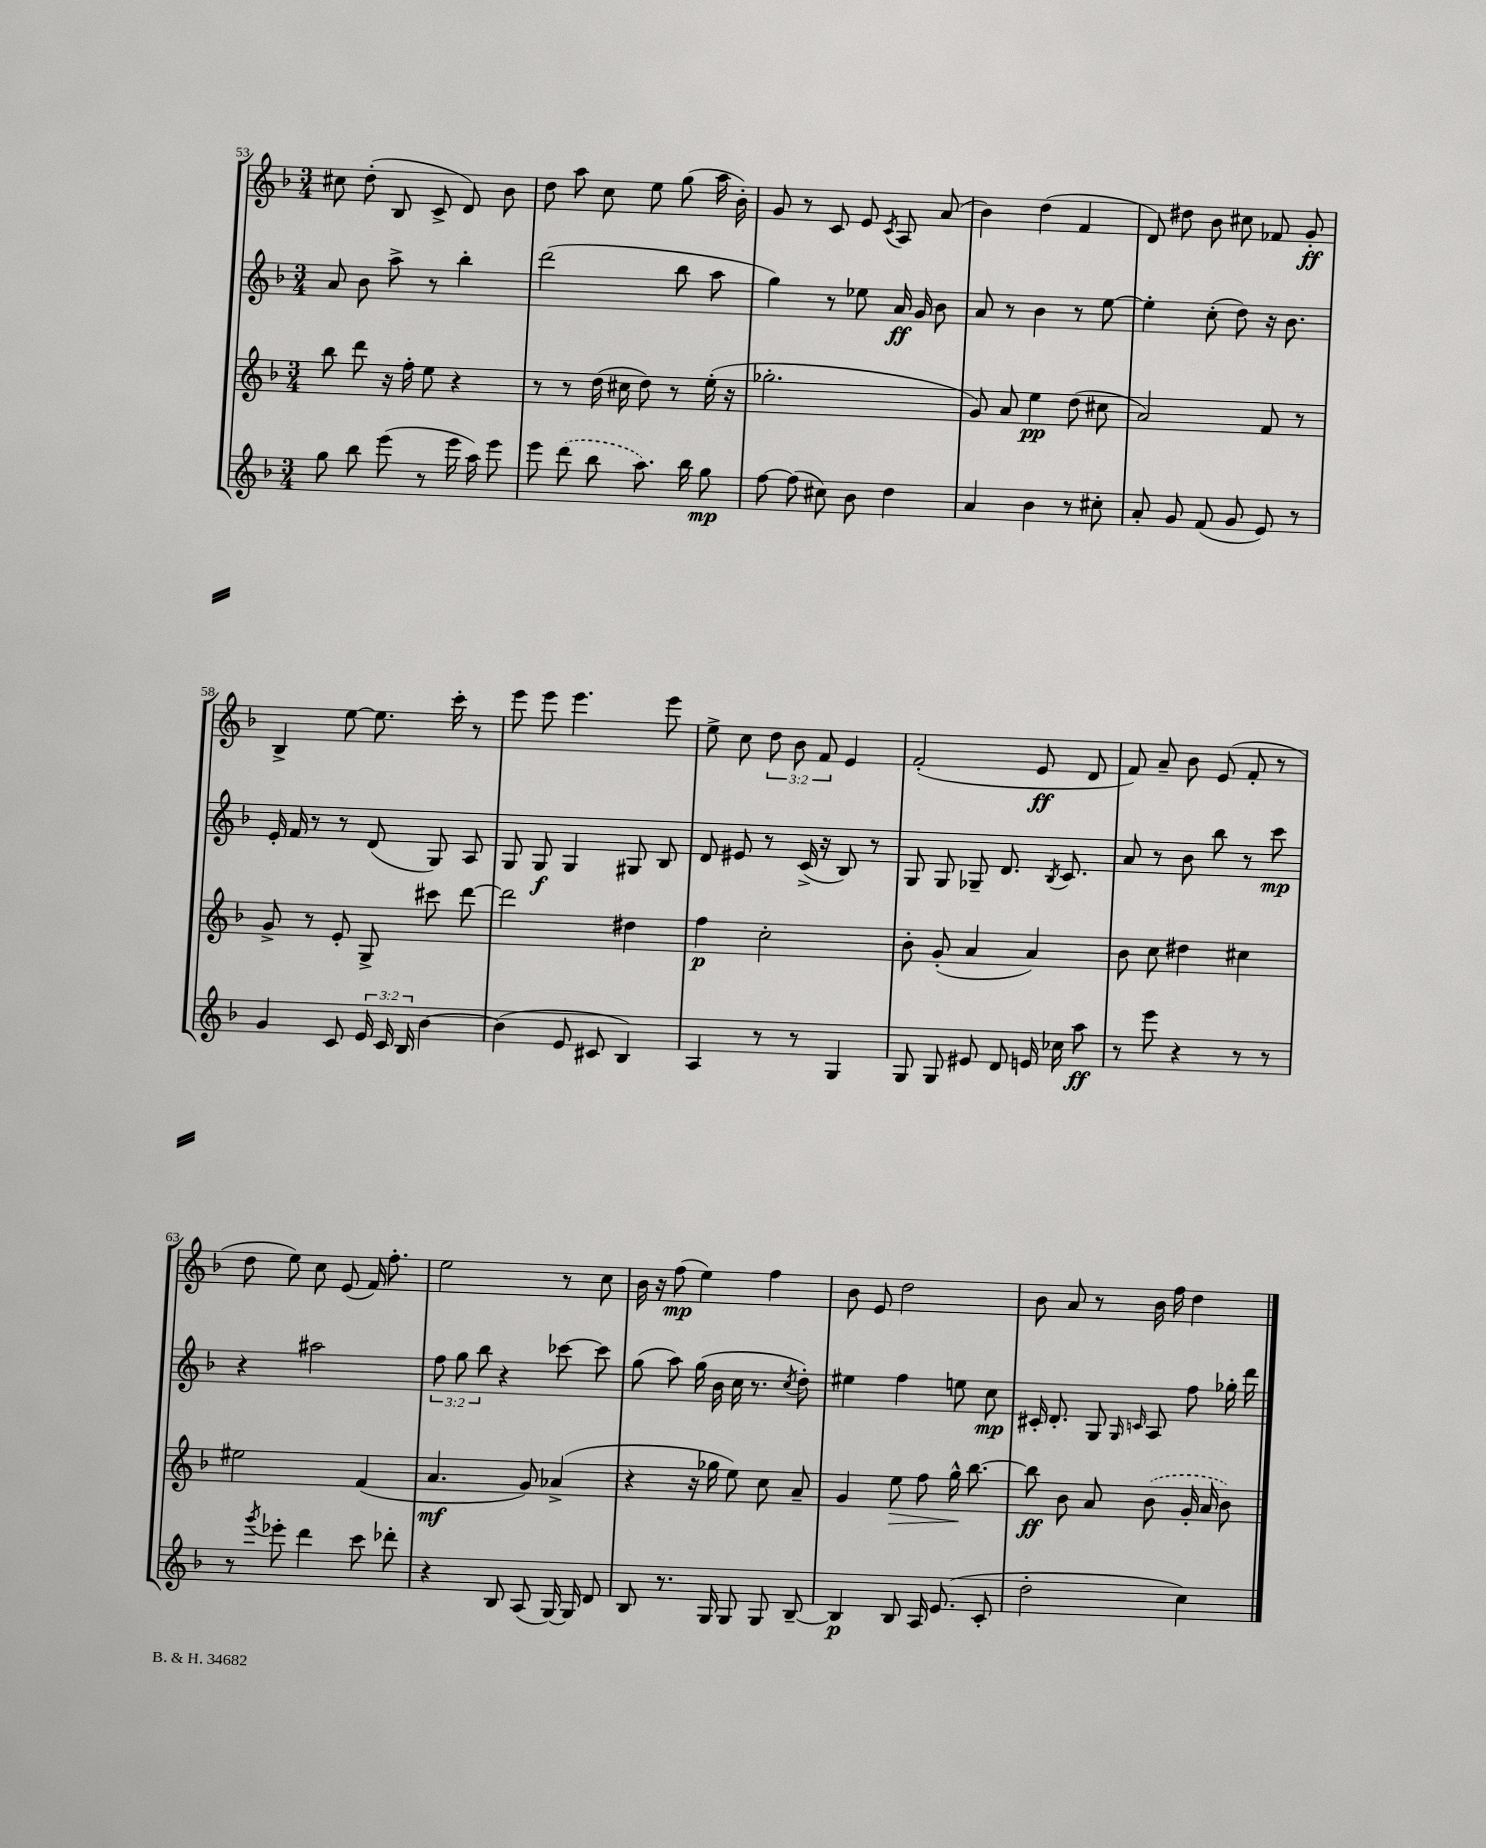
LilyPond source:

<<
\new StaffGroup <<
\new Staff = "s0" {
    \clef treble \key f \major \numericTimeSignature \time 3/4 \override Staff.TupletNumber.text = #tuplet-number::calc-fraction-text
    \autoBeamOff cis''8 d''8-.( bes8 c'8-> d'8) bes'8 |
    d''8 a''8 c''8 e''8 g''8( a''16 bes'16-.) |
    g'8 r8 c'8 e'8 \acciaccatura { c'8 } a8 a'8( |
    bes'4) d''4( f'4 |
    d'8) dis''8 bes'8 cis''8 fes'8 g'8-.\ff |
    bes4-> e''8~ e''8. c'''16-. r8 |
    e'''8 e'''8 e'''4. e'''8 |
    e''8-> c''8 \tuplet 3/2 { d''8 bes'8 f'8 } e'4 |
    f'2-.( e'8\ff d'8 |
    f'8) a'8-- bes'8 e'8( f'8-. r8 |
    d''8 e''8) c''8 e'8( f'16) f''8.-. |
    e''2 r8 c''8 |
    bes'16 r16 f''8\mp( e''4) f''4 |
    bes'8 e'8 d''2 |
    bes'8 a'8 r8 bes'16 f''16 d''4 \bar "|." |
}
\new Staff = "s1" {
    \clef treble \key f \major \numericTimeSignature \time 3/4 \override Staff.TupletNumber.text = #tuplet-number::calc-fraction-text
    \autoBeamOff a'8 bes'8 a''8-> r8 bes''4-. |
    d'''2( bes''8 a''8 |
    g''4) r8 ees''8 a'16\ff g'16 bes'8 |
    a'8 r8 bes'4 r8 e''8~ |
    e''4-. c''8-.( d''8) r16 bes'8. |
    e'16-. f'16 r8 r8 d'8( g8) a8 |
    g8 g8\f g4 gis8 bes8 |
    d'8 eis'8 r8 c'16->( r16 bes8) r8 |
    g8 g8 ges8-- d'8. \acciaccatura { bes8 } c'8. |
    a'8 r8 bes'8 bes''8 r8 c'''8\mp |
    r4 ais''2 |
    \tuplet 3/2 { f''8 g''8 bes''8 } r4 ces'''8~ ces'''8 |
    g''8( a''8) g''16( bes'16 c''16 r8. \acciaccatura { c''8 } d''8-.) |
    eis''4 f''4 e''8 c''8\mp |
    cis'16-. d'8.-. g8 \grace { g16 c'16 } a8 f''8 ges''16-. d'''16 \bar "|." |
}
\new Staff = "s2" {
    \clef treble \key f \major \numericTimeSignature \time 3/4
    \autoBeamOff bes''8 d'''8 r16 f''16-. e''8 r4 |
    r8 r8 d''16( cis''16 d''8) r8 e''16-.( r16 |
    ges''2.-. |
    g'8) a'8 e''4\pp d''8( cis''8 |
    a'2) f'8 r8 |
    g'8-> r8 e'8-. g8-> cis'''8 d'''8~ |
    d'''2 dis''4 |
    f''4\p c''2-. |
    bes'8-. g'8-.( a'4 a'4) |
    bes'8 c''8 dis''4 cis''4 |
    eis''2 f'4( |
    a'4.\mf g'8) aes'4->( |
    r4 r16 ges''16 e''8) c''8 a'8-- |
    g'4 e''8\> f''8 g''16-^\! bes''8.~ |
    bes''8\ff bes'8 a'8 \once \slurDashed bes'8( g'16-. a'16 bes'8) \bar "|." |
}
\new Staff = "s3" {
    \clef treble \key f \major \numericTimeSignature \time 3/4 \override Staff.TupletNumber.text = #tuplet-number::calc-fraction-text
    \autoBeamOff g''8 bes''8 e'''8( r8 e'''16 a''16) e'''8 |
    e'''8 \once \slurDashed d'''8( bes''8 a''8.) bes''16 g''8\mp |
    f''8~ f''8( cis''8) bes'8 d''4 |
    a'4 bes'4 r8 cis''8-. |
    a'8-. g'8 f'8( g'8 e'8) r8 |
    g'4 c'8 \tuplet 3/2 { e'16 c'16 bes16 } bes'4~ |
    bes'4( e'8 cis'8 bes4) |
    a4 r8 r8 g4 |
    g8 g8 eis'8 d'8 e'16 ces''16 a''8\ff |
    r8 e'''8 r4 r8 r8 |
    r8 \acciaccatura { g'''8 } ees'''8-. d'''4 c'''8 des'''8-. |
    r4 bes8 a8( g16~) g16 d'8 |
    bes8 r8. g16 g8 g8 bes8~-- |
    bes4\p bes8 a16 e'8.( c'8-. |
    d''2-. c''4) \bar "|." |
}
>>
>>
\layout { \context { \Score currentBarNumber = #53 } }
